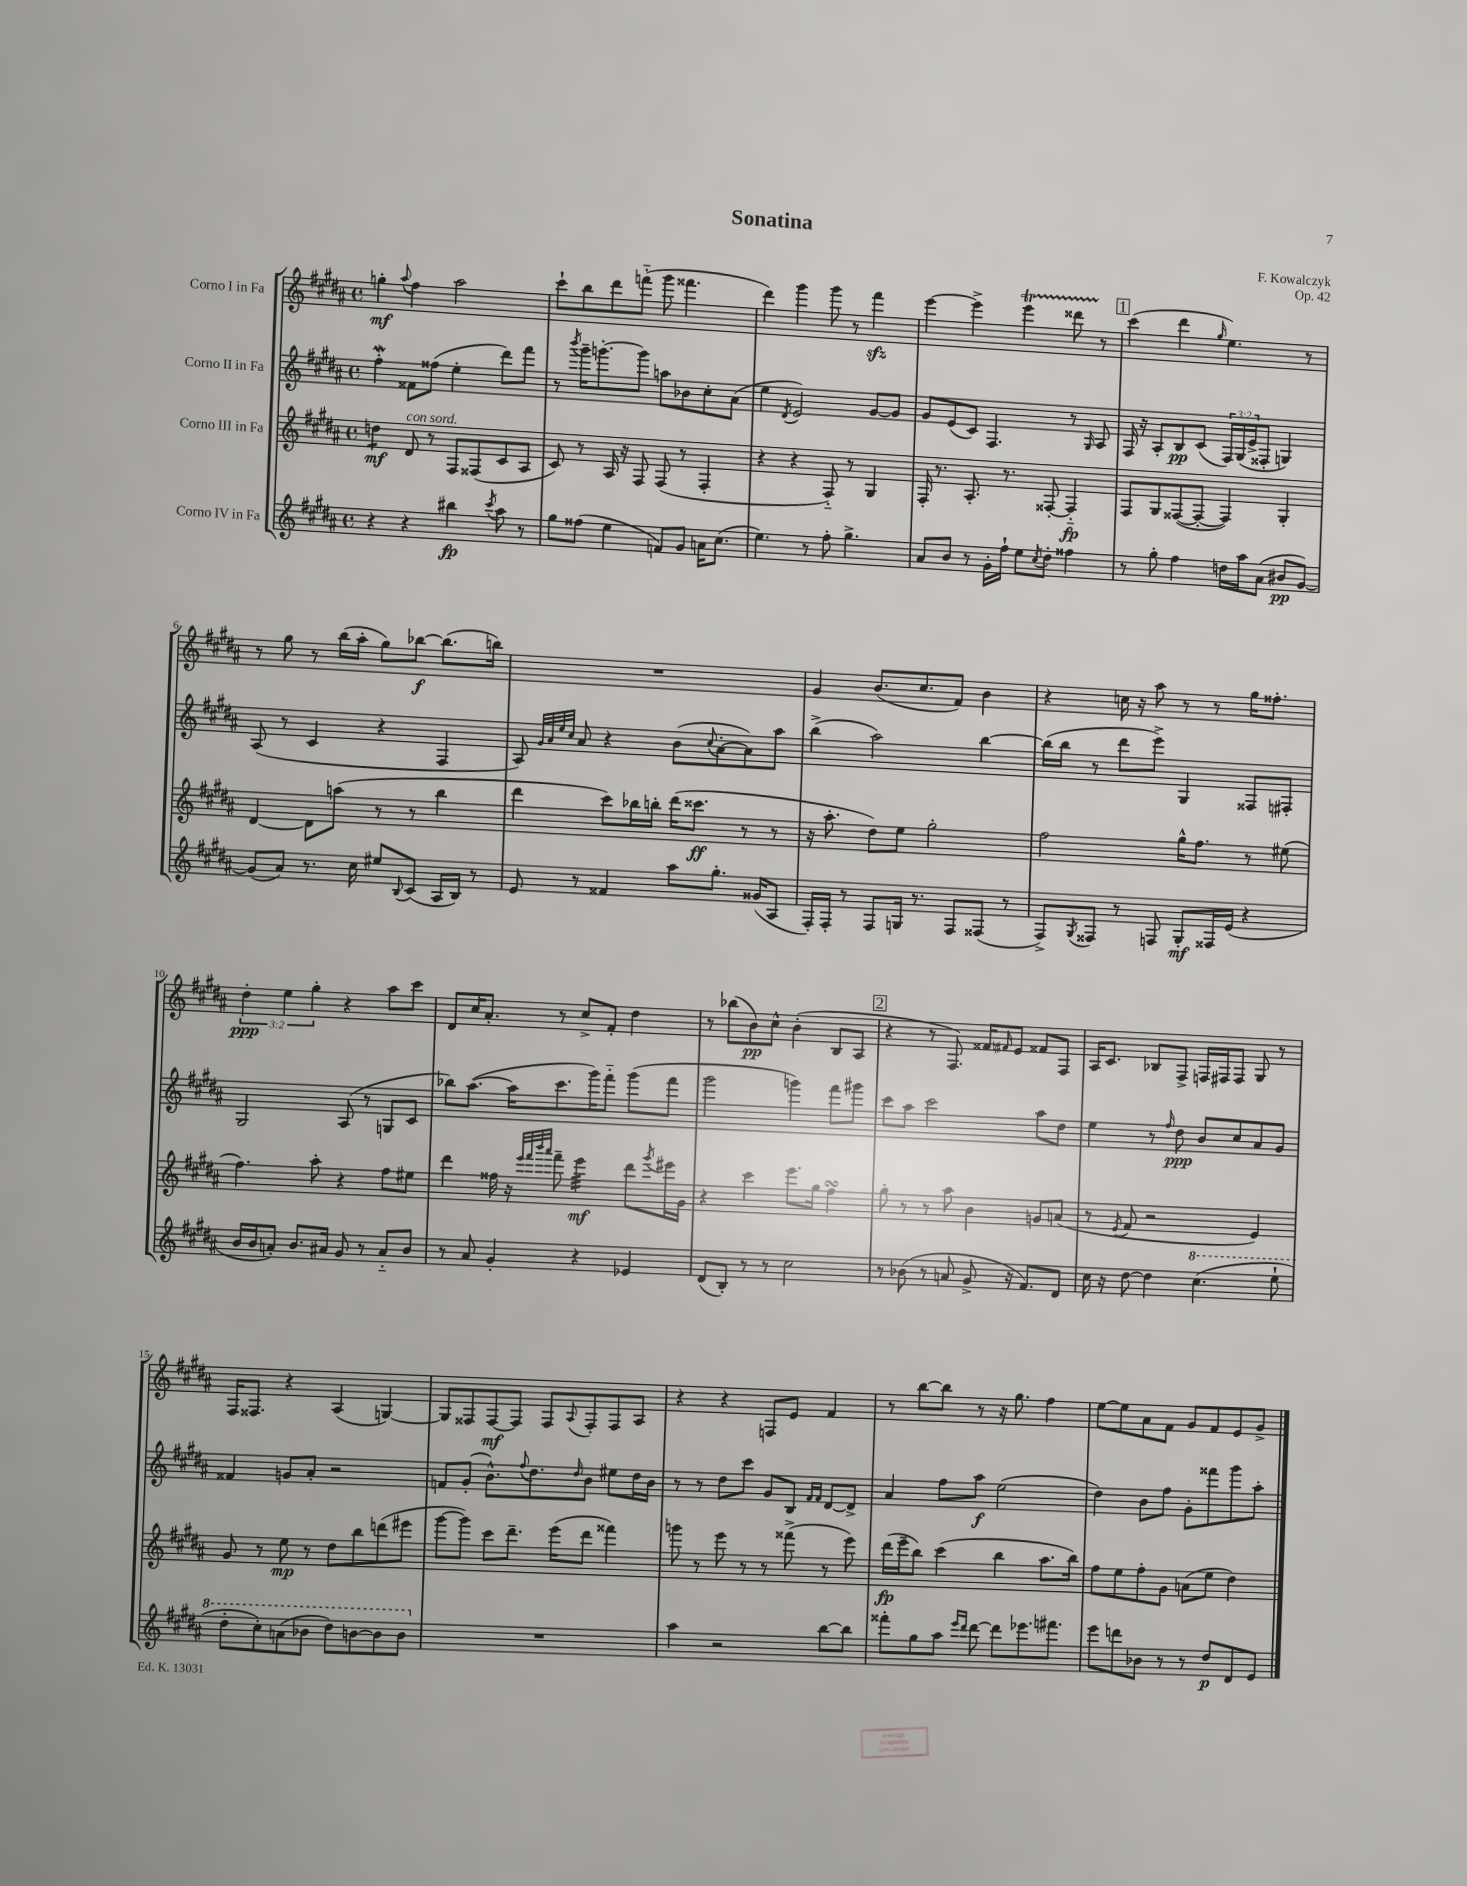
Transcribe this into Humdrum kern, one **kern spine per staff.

**kern	**dynam	**kern	**dynam	**kern	**dynam	**kern	**dynam
*part4	*part4	*part3	*part3	*part2	*part2	*part1	*part1
*staff4	*staff4	*staff3	*staff3	*staff2	*staff2	*staff1	*staff1
*I"Corno IV in Fa	*	*I"Corno III in Fa	*	*I"Corno II in Fa	*	*I"Corno I in Fa	*
*clefG2	*	*clefG2	*	*clefG2	*	*clefG2	*
*k[f#c#g#d#a#]	*	*k[f#c#g#d#a#]	*	*k[f#c#g#d#a#]	*	*k[f#c#g#d#a#]	*
*M4/4	*	*M4/4	*	*M4/4	*	*M4/4	*
*met(c)	*	*met(c)	*	*met(c)	*	*met(c)	*
=1	=1	=1	=1	=1	=1	=1	=1
*	*	*tremolo	*	*	*	*	*
4r	.	8ddn\L	mf	4ff#W'\	.	4ggn'\	mf
.	.	8ddn\J	.	.	.	.	.
*	*	*Xtremolo	*	*	*	*	*
.	.	.	.	.	.	8qqaa#/	.
!	!	!LO:TX:a:i:t=con sord.	!	!	!	!	!
4r	.	8d#/	.	8f##X\L	.	4ff#\	.
.	.	8r	.	(8ff##X\J	.	.	.
4bb#X\	fp	8F#/L	.	4ee'\	.	2aa#\	.
.	.	(8F##X/	.	.	.	.	.
8qccc#/	.	.	.	.	.	.	.
8aa#\	.	8c#/	.	8ddd#\L)	.	.	.
8r	.	8A#/J	.	8fff#\J	.	.	.
=2	=2	=2	=2	=2	=2	=2	=2
8gg#\L	.	8c#/)	.	8r	.	8ccc#`\L	.
.	.	.	.	8qbbb/	.	.	.
(8ff##X\J	.	8r	.	16ggg#~\KL	.	8bb\	.
.	.	.	.	[8.gggn'\	.	.	.
4ee\	.	16A#/	.	.	.	8ddd#\	.
.	.	16r	.	.	.	.	.
.	.	8F#/	.	8ggg\J]	.	(8fffn\J	.
8fn/L)	.	(8F#/	.	8aan\L	.	8ggg#\	.
8g#/J	.	8r	.	8b-X\	.	4.fff##X\	.
16an\KL	.	4F#'/	.	8cc#'\	.	.	.
(8.cc#\J	.	.	.	.	.	.	.
.	.	.	.	(8a#\J	.	.	.
=3	=3	=3	=3	=3	=3	=3	=3
4.ee\)	.	4r	.	4ee\	.	4ddd#\)	.
.	.	.	.	8qd#/	.	.	.
.	.	4r	.	2e/)	.	4ggg#\	.
8r	.	.	.	.	.	.	.
8ff#'\	.	8F#/)	.	.	.	8ggg#\	.
4.gg#^\	.	8r	.	.	.	8r	.
.	.	4G#/	.	[8g#/L	.	4fff#zz\	.
.	.	.	.	8g#/J]	.	.	.
=4	=4	=4	=4	=4	=4	=4	=4
8a#/L	.	16F#'/	.	8g#/L	.	[4eee\	.
.	.	8.r	.	.	.	.	.
8b/J	.	.	.	(8e/	.	.	.
8r	.	8.A#'/	.	8c#/J)	.	4eee^\]	.
16g#'\LL	.	.	.	4.F#/	.	.	.
16ff#`\JJ	.	8.r	.	.	.	.	.
8ee\L	.	.	.	.	.	4eeeT\	.
8qcc#/	.	.	.	.	.	.	.
8dd#'\J	.	[8F##X'/	.	.	.	.	.
4ff##X\	.	4F##/]	fp	8r	.	8ddd##XTTT\	.
.	.	.	.	16qqG#/	.	.	.
.	.	.	.	8A#/	.	8r	.
!!LO:REH:place=s1:t=1
=5	=5	=5	=5	=5	=5	=5	=5
8r	.	8F#/L	.	16F#/	.	(4ccc#\	.
.	.	.	.	16r	.	.	.
8gg#'\	.	8G#/	.	8A#'/L	.	.	.
4ff#\	.	([8F##X/	.	8B/	pp	4ddd#\	.
.	.	8F##'/J_	.	(8c#/J	.	.	.
.	.	.	.	.	.	16qqgg#/	.
16ddn\LL	.	4F##/])	.	24F#/LL)	.	4.ee\)	.
.	.	.	.	(24G#/	.	.	.
16aa#\J	.	.	.	.	.	.	.
.	.	.	.	24e^/J	.	.	.
(8a#\J	.	.	.	8F##X'/J	.	.	.
8b#X/L	pp	4G#'/	.	4Gn/)	.	.	.
[8g#/J)	.	.	.	.	.	8r	.
!!LO:LB:g=z
=6	=6	=6	=6	=6	=6	=6	=6
(8g#/L]	.	[4d#/	.	(8A#/	.	8r	.
8a#/J)	.	.	.	8r	.	8gg#\	.
8.r	.	8d#\L]	.	4c#/	.	8r	.
.	.	(8aan\J	.	.	.	(16bb\LL	.
16cc#\	.	.	.	.	.	16aa#'\JJ	.
8ee#X/L	.	8r	.	4r	.	8gg#\L)	.
8qqB/	.	.	.	.	.	.	.
(8c#/J	.	8r	.	.	.	[8bb-X\J	f
16A#/LL	.	4bb\	.	4F#/	.	(8.bb-\L]	.
16B/JJ)	.	.	.	.	.	.	.
8r	.	.	.	.	.	.	.
.	.	.	.	.	.	16bbn\Jk)	.
=7	=7	=7	=7	=7	=7	=7	=7
8e/	.	4ddd#\	.	8A#/)	.	1r	.
.	.	.	.	32qqg#/LLL	.	.	.
.	.	.	.	32qqa#/	.	.	.
.	.	.	.	32qqee/	.	.	.
.	.	.	.	32qqcc#/JJJ	.	.	.
8r	.	.	.	8a#/	.	.	.
4f##X/	.	8ccc#\L)	.	4r	.	.	.
.	.	16bb-X\L	.	.	.	.	.
.	.	16bbn'\JJ	.	.	.	.	.
8aa#\L	.	(16ddd#\KL	.	(8b\L	.	.	.
.	.	8.ccc##X\J	ff	.	.	.	.
.	.	.	.	8qqcc#/	.	.	.
8.gg#'\J	.	.	.	[8a#'\	.	.	.
.	.	8r	.	8a#\])	.	.	.
(16g##X/KL	.	.	.	.	.	.	.
8A#/J	.	8r	.	8aa#\J	.	.	.
=8	=8	=8	=8	=8	=8	=8	=8
16F#'/LL)	.	16r	.	(4bb^\	.	4g#/	.
16F#'/JJ	.	8.aa#'\	.	.	.	.	.
8r	.	.	.	.	.	.	.
8F#/L	.	8dd#\L)	.	2aa#\)	.	(8.b/L	.
16Gn/Jk	.	8ee\J	.	.	.	.	.
8.r	.	.	.	.	.	8.cc#/	.
.	.	2gg#'\	.	.	.	.	.
8F#/L	.	.	.	.	.	8f#/J)	.
(8F##X/J	.	.	.	[4bb\	.	4b\	.
8r	.	.	.	.	.	.	.
=9	=9	=9	=9	=9	=9	=9	=9
8F#^/L)	.	2ff#\	.	(16bb\LL]	.	4r	.
.	.	.	.	16bb\JJ	.	.	.
8qG#/	.	.	.	.	.	.	.
8F##X/J	.	.	.	8r	.	.	.
8r	.	.	.	8ddd#\L	.	16ccn\	.
.	.	.	.	.	.	16r	.
8Fn/	.	.	.	8eee^\J)	.	8aa#\	.
8G#'/L	mf	16gg#^^\KL	.	4G#/	.	8r	.
.	.	8.ff#\J	.	.	.	.	.
16F##X/L	.	.	.	.	.	8r	.
(16e/JJ	.	.	.	.	.	.	.
4r	.	8r	.	8F##X/L	.	16gg#\KL	.
.	.	.	.	.	.	8.ff##X'\J	.
.	.	(8ee#X\	.	8F#X'/J	.	.	.
!!LO:LB:g=z
=10	=10	=10	=10	=10	=10	=10	=10
16b/LL	.	4.ff#\)	.	2G#/	.	6dd#'\	ppp
16b/J	.	.	.	.	.	.	.
8an'/J)	.	.	.	.	.	.	.
.	.	.	.	.	.	6ee\	.
8.b/L	.	.	.	.	.	.	.
.	.	.	.	.	.	6gg#'\	.
.	.	8aa#'\	.	.	.	.	.
16a#X/Jk	.	.	.	.	.	.	.
8g#/	.	4r	.	(8A#/	.	4r	.
8r	.	.	.	8r	.	.	.
8a#/L	.	8ff#\L	.	8Gn/L	.	8aa#\L	.
8b/J	.	8ee#X\J	.	8c#/J	.	8ccc#\J	.
=11	=11	=11	=11	=11	=11	=11	=11
8r	.	4ddd#\	.	8bb-X\L)	.	8d#/L	.
8a#/	.	.	.	([8.aa#\J	.	16cc#/K	.
.	.	.	.	.	.	8.a#'/J	.
4g#'/	.	16ff##X\	.	.	.	.	.
.	.	16r	.	16aa#\KL]	.	.	.
.	.	32qqeee/LLL	.	.	.	.	.
.	.	32qqfff#/	.	.	.	.	.
.	.	32qqbbb/	.	.	.	.	.
.	.	32qqaaa#/JJJ	.	.	.	.	.
.	.	8fff#~\	.	8.ccc#\	.	8r	.
*	*	*tremolo	*	*	*	*	*
4r	.	32eee\LLL	mf	.	.	8cc#^/L	.
.	.	32eee\	.	.	.	.	.
.	.	32eee\	.	16ggg#\K)	.	.	.
.	.	32eee\	.	.	.	.	.
.	.	32eee\	.	8fff#\J	.	8f#'/J	.
.	.	32eee\	.	.	.	.	.
.	.	32eee\	.	.	.	.	.
.	.	32eee\JJJ	.	.	.	.	.
*	*	*Xtremolo	*	*	*	*	*
4e-X/	.	8ddd#\L	.	(8ggg#\L	.	4dd#\	.
.	.	8qggg#/	.	.	.	.	.
.	.	16eee#X\L	.	8fff#\J	.	.	.
.	.	16g#\JJ	.	.	.	.	.
=12	=12	=12	=12	=12	=12	=12	=12
(8d#/L	.	4r	.	2ggg#\	.	8r	.
8B'/J)	.	.	.	.	.	(8bb-X\L	.
8r	.	4ccc#\	.	.	.	8b\)	pp
8r	.	.	.	.	.	8cc#^^\J	.
2cc#\	.	8.eee\L	.	4gggn\)	.	(4b'\	.
.	.	16gg#\Jk	.	.	.	.	.
.	.	4ff#sSSS\	.	8fff#\L	.	8B/L	.
.	.	.	.	8ggg#X\J	.	8A#/J	.
!!LO:REH:place=s1:t=2
=13	=13	=13	=13	=13	=13	=13	=13
8r	.	8gg#'\	.	8ccc#\L	.	4r	.
(8b-X\	.	8r	.	8aa#\J	.	.	.
8r	.	8r	.	2ccc#\	.	8r	.
8an/	.	8aa#\	.	.	.	8.F#/)	.
8g#^/	.	4b\	.	.	.	.	.
.	.	.	.	.	.	16f##X/KL	.
.	.	.	.	.	.	16qqf#X/	.
16r	.	.	.	.	.	8e/J	.
8.f#/L)	.	.	.	.	.	.	.
.	.	8gn/L	.	8aa#\L	.	8f##X/L	.
8d#/J	.	(8an/J	.	8dd#\J	.	8F#/J	.
=14	=14	=14	=14	=14	=14	=14	=14
16cc#\	.	8r	.	4ee\	.	16A#/KL	.
16r	.	.	.	.	.	8.c#/J	.
.	.	8qe/	.	.	.	.	.
[8dd#\	.	8f#/	.	.	.	.	.
4dd#\]	.	2r	.	8r	.	8B-X/L	.
.	.	.	.	16qqff#/	.	.	.
.	.	.	.	8dd#\	ppp	8F#^/J	.
*8va	*	*	*	*	*	*	*
(4.ccc#\	.	.	.	8b/L	.	16Fn/LL	.
.	.	.	.	.	.	16F#X/J	.
.	.	.	.	8cc#/	.	8F#/J	.
.	.	4e/)	.	8a#/	.	8G#/	.
8eee`\	.	.	.	8g#/J	.	8r	.
!!LO:LB:g=z
=15	=15	=15	=15	=15	=15	=15	=15
8ddd#'\L	.	8g#/	.	4f##X/	.	16F#/KL	.
.	.	.	.	.	.	8.F##X/J	.
8ccc#'\)	.	8r	.	.	.	.	.
(8aan\	.	8ee\	mp	8gn/L	.	4r	.
8bb-X\J	.	8r	.	8a#'/J	.	.	.
8ddd#\L)	.	8dd#\L	.	2r	.	(4A#/	.
[8bbn\	.	8bb\	.	.	.	.	.
8bb\]	.	(8dddn\	.	.	.	[4Gn/)	.
8bb\J	.	8eee#X\J	.	.	.	.	.
=16	=16	=16	=16	=16	=16	=16	=16
*X8va	*	*	*	*	*	*	*
1r	.	[8ggg#\L	.	8fn/L	.	8G/L]	.
.	.	8ggg#\J])	.	(8g#'/J	.	8F##X/	.
.	.	8ccc#\L	.	8.b^^\L)	.	[8F##/	mf
.	.	8.ddd#~\J	.	.	.	8F##/J]	.
.	.	.	.	8qqff#/	.	.	.
.	.	.	.	8.dd#\	.	.	.
.	.	.	.	.	.	8F##/L	.
.	.	(16eee\KL	.	.	.	.	.
.	.	.	.	16qqdd#/	.	8qqA#/	.
.	.	8ddd#\J	.	8b\J	.	8F##'/	.
.	.	4fff##X\)	.	8ee#X\L	.	8F##/	.
.	.	.	.	16dd#\L	.	8A#/J	.
.	.	.	.	16b\JJ	.	.	.
=17	=17	=17	=17	=17	=17	=17	=17
4aa#\	.	8gggn\	.	8r	.	4r	.
.	.	8r	.	8r	.	.	.
2r	.	8eee\	.	8dd#\L	.	4r	.
.	.	8r	.	8ccc#\J	.	.	.
.	.	8r	.	8g#/L	.	8Fn/L	.
.	.	(8fff##X^\	.	8B/J	.	8e/J	.
.	.	.	.	16qqf#/LL	.	.	.
.	.	.	.	16qqf#/JJ	.	.	.
[8bb\L	.	8r	.	[8d#/L	.	4f#/	.
8bb\J]	.	8eee\)	.	8d#^/J]	.	.	.
=18	=18	=18	=18	=18	=18	=18	=18
8fff##X'\L	.	(16ddd#\LL	fp	4a#/	.	8r	.
.	.	16eee~\J	.	.	.	.	.
8gg#\	.	8bb\J)	.	.	.	[8bb\L	.
8aa#\J	.	(4ccc#\	.	8ff#\L	.	8bb\J]	.
16qqeee/LL	.	.	.	.	.	.	.
16qqddd#/JJ	.	.	.	.	.	.	.
[8ddd#\	.	.	.	8aa#\J	f	8r	.
8ddd#\L]	.	4bb\	.	(2ee\	.	16r	.
.	.	.	.	.	.	8.gg#\	.
8.eee-X\	.	.	.	.	.	.	.
.	.	8.aa#\L	.	.	.	4ff#\	.
8.fff#X\J	.	.	.	.	.	.	.
.	.	16bb\Jk)	.	.	.	.	.
=19	=19	=19	=19	=19	=19	=19	=19
8eee\L	.	8ff#\L	.	4dd#\)	.	[8ee\L	.
8dddn\	.	8ee\	.	.	.	8ee\]	.
8b-X\J	.	8ff#'\	.	8b\L	.	8a#\	.
8r	.	8g#\J	.	8ff#\J	.	8f#\J	.
8r	.	(8an\L	.	8g#'\L	.	8g#/L	.
8dd#/L	p	8ee\J	.	8fff##X\	.	8f#/	.
8d#/	.	4dd#\)	.	8ggg#\	.	8e/	.
8e/J	.	.	.	8aa#'\J	.	8g#^/J	.
==	==	==	==	==	==	==	==
*-	*-	*-	*-	*-	*-	*-	*-
